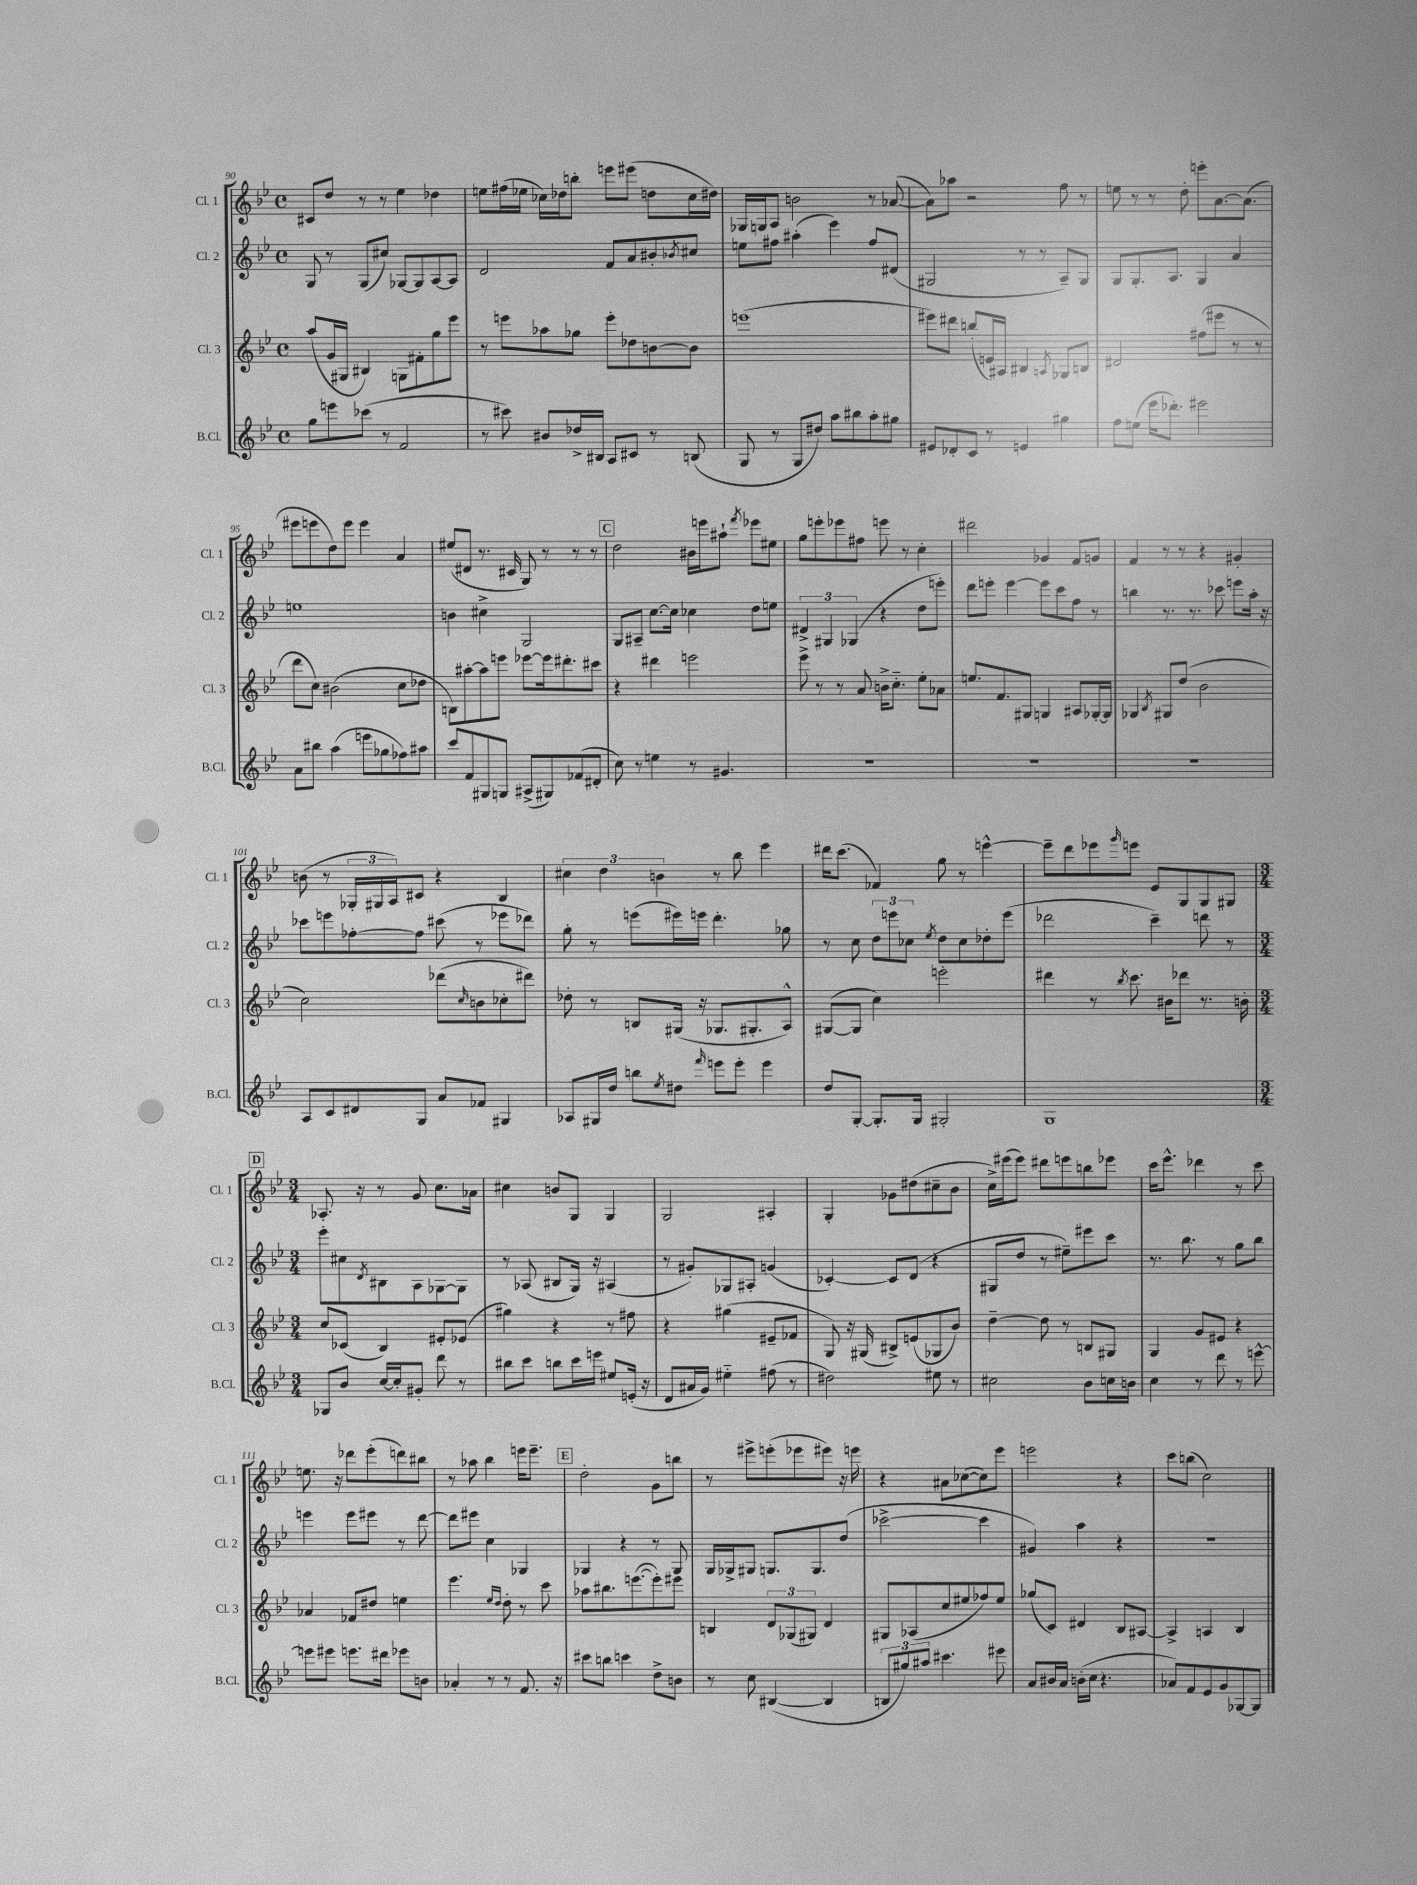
<<
\new StaffGroup <<
\new Staff = "s0" \with { instrumentName = "Cl. 1" shortInstrumentName = "Cl. 1" } {
    \clef treble \key bes \major \defaultTimeSignature \time 4/4
    cis'8 d''8 r8 r8 ees''4 des''4 |
    e''8 fis''16( ees''16 ces''16) des''16 b''8-. e'''8 eis'''8( d''8 ces''16 dis''16) |
    ges16 g16 a8 b'2 r8 aes'8~( |
    aes'8) aes''8 r2 f''8 r8 |
    e''8 r8 r8 d''8-. e'''8-. a'8.~ a'8.( |
    eis'''8 e'''8 d''8) e'''8 e'''4 a'4 |
    eis''8( dis'8 r8. cis'16 g8) r8 r8 r8 |
    \mark \markup { \box "C" } d''2 bis'16 e'''16 ais''8-! \acciaccatura { f'''8 } ees'''8 eis''8 |
    g''8 e'''8-. ees'''8 fis''8 e'''8 r8 c''4-. |
    dis'''2 ges'4 f'8 g'8 |
    f'4 r8 r8 r4 gis'4-. |
    b'8( r8 \tuplet 3/2 { ges16-. gis16 a16) } cis'8 r4 bes4 |
    \tuplet 3/2 { cis''4 d''4 b'4 } r8 bes''8 ees'''4 |
    dis'''16 c'''8.( fes'4) g''8 r8 e'''4~-^ |
    e'''8-- d'''8 ees'''8 \grace { g'''16 } e'''8 ees'8 g8 g8 gis8 |
    \mark \markup { \box "D" } \numericTimeSignature \time 3/4 aes8.-. r16 r8 g'8 c''8. aes'16 |
    cis''4 b'8 g8 g4 |
    g2 ais4-. |
    g4-. ges'8 dis''8( cis''8-- bes'8 |
    c''16->) eis'''16( eis'''8) dis'''8 e'''8 b''8 ees'''8 |
    c'''16 ees'''8.-^ des'''4 r8 c'''8 |
    e''8. r16 des'''8 ees'''8-.( d'''8) bis''8 |
    r8 aes''8 bes''4 e'''16 e'''8.-- |
    \mark \markup { \box "E" } d''2-. g'8 b''8 |
    r8 eis'''8-> e'''8-.( ees'''8 eis'''8) r16 e'''16 |
    r4 ais'8 ces''8~( ces''8) ees'''8 |
    e'''2 r4 |
    c'''8 b''8( c''2) \bar "|." |
}
\new Staff = "s1" \with { instrumentName = "Cl. 2" shortInstrumentName = "Cl. 2" } {
    \clef treble \key bes \major \defaultTimeSignature \time 4/4
    g8 r8 g8( cis''8) ges8~ ges8 a8~ a8 |
    d'2 f'8 a'8 bis'8-. \acciaccatura { bes'8 } cis''8 |
    e''8 fis''8 ais''4-.( ees'''4) fis''8 dis'8( |
    gis2 r8 r8 a8--) gis8 |
    g8 g8.-. a8. g4 a'4 |
    e''1 |
    b'4 cis''4-> g2 |
    \mark \markup { \box "C" } g8 ais8-- c''8.~ c''16 ces''4 d''8 e''8 |
    \tuplet 3/2 { dis'4-> gis4 ges4( } r4 d''8 e'''8-.) |
    d'''8 e'''8-. e'''4~ e'''8 c'''8 f''8 r8 |
    b''4 r8. r8. ces'''8 e'''8 a''16-. r16 |
    ces'''8 e'''8 fes''8~-. fes''8 cis'''8( r8 ees'''8 des'''8) |
    g''8-. r8 e'''8( eis'''16) e'''16 d'''4.-. ges''8 |
    r8 c''8 \tuplet 3/2 { d''8 e'''8 ces''8 } \acciaccatura { ees''8 } d''8 ces''8 des''8-. e'''8( |
    des'''2 c'''4--) d'''8 r8 |
    \mark \markup { \box "D" } \numericTimeSignature \time 3/4 ees'''8-. cis''8 \acciaccatura { d'8 } bis8 a8 ges8~ ges8 |
    r8 aes8( bis8 g16) r16 ais4( |
    r8 gis'8-.) ges8 ais8-. g'4( |
    ces'4~-.) ces'8 d'8( r4 |
    gis8 d''8 r8 eis''8--) eis'''8 c'''8 |
    r8. bes''8. r8 g''8 bes''8 |
    e'''4 e'''8 eis'''8 r8 d'''8~ |
    d'''8 eis'''8 c''4 ges4 |
    \mark \markup { \box "E" } ges4 r4 r8 ges8 |
    g16 ges16-> gis8 g8. g8. d''8( |
    ces'''2~-> ces'''4 |
    gis'4) a''4 r4 |
    R2. \bar "|." |
}
\new Staff = "s2" \with { instrumentName = "Cl. 3" shortInstrumentName = "Cl. 3" } {
    \clef treble \key bes \major \defaultTimeSignature \time 4/4
    a''8( g'16 gis16 bis4) g8 fis'8-. g''8 ees'''8 |
    r8 e'''8 aes''8 ges''8 e'''8-. des''8 b'8~ b'8 |
    e'''1( |
    eis'''8) dis'''8 b''8-.( e'16) ais16 bis4 \acciaccatura { a8 } ges8 b8 |
    dis'2 fis''8( eis'''8 r8 r8 |
    d'''8 c''8) bis'2( c''8 des''8 |
    b8) ais''8~-. ais''8 e'''8 ees'''8~ ees'''16 dis'''8.-. cis'''8 |
    \mark \markup { \box "C" } r4 dis'''4 e'''2 |
    ees'''8-> r8 r8 a'8 b'16-> c''8.-_ ees''8-. aes'8 |
    e''8. f'8. gis8 g4 ais8 ges16~-. ges16 |
    ges4 \acciaccatura { bes8 } gis8 d''8( bes'2 |
    c''2) des'''8( \grace { c''16 } b'8 ces''8-. dis'''8) |
    des''8-. r8 b8 gis16( r16 ges8. gis8.-. a8-^) |
    gis8~( gis8 c''4) e'''2-. |
    dis'''4 r8 \acciaccatura { bes''8 } c'''8. bis'16 des'''8 r8. b'16-. |
    \mark \markup { \box "D" } \numericTimeSignature \time 3/4 c''8 ces'8( bes4) eis'8-. ees'8( |
    gis''4) r4 r8 fis''8 |
    r4 gis''4( eis'8-- fes'8 |
    g8) r16 gis16( bis8->) e'8( ges8 bes'8) |
    d''4~-- d''8 r8 b8 gis8 |
    g4 g'8 eis'8 r4 |
    aes'4 fes'8 dis''8 e''4 |
    ees'''4. \grace { ees''16 d''16 } d''8-. r8 c'''8 |
    \mark \markup { \box "E" } aes''8 bis''8. e'''8.~( e'''8-.) eis'''8 |
    b4 \tuplet 3/2 { d'8 ges8( gis8) } d'4 |
    gis8 aes8( c''8 eis''8 fes''8) eis''8 |
    ges''8( c'8) dis'4 bes8 ais8~ |
    ais4-> a4 bes4 \bar "|." |
}
\new Staff = "s3" \with { instrumentName = "B.Cl." shortInstrumentName = "B.Cl." } {
    \clef treble \key bes \major \defaultTimeSignature \time 4/4
    g''8 e'''8 ces'''8( r8 f'2 |
    r8 cis'''8) bis'8 des''16-> bis16 a8 cis'8 r8 b8( |
    g8 r8 g8 dis''8) a''8 bis''8 a''8-. gis''8 |
    eis'8 des'8-. c'8 r8 e'4 gis''4 |
    f''8 e''8( ees'''16 des'''8.-.) eis'''2 |
    a'8 bis''8 a''4( e'''8 ges''8 fes''8) ais''8 |
    c'''8 f'8 gis8 g8 ais8->( gis8) fes'8( dis'8-. |
    \mark \markup { \box "C" } c''8) r8 e''4 r8 gis'4. |
    R1 |
    R1 |
    R1 |
    a8 c'8 dis'8 g8 a'8 fes'8 gis4 |
    aes8 gis16 d''16 b''8 \acciaccatura { ees''8 } dis''8 \grace { f'''16 } e'''8 e'''8-. e'''4 |
    d''8 g8~-. g8.-. g16 gis2-. |
    g1 |
    \mark \markup { \box "D" } \numericTimeSignature \time 3/4 ges8 bes'8 c''16~ c''16-. gis'8-. d'''8 r8 |
    bis''8 c'''8 b''8 c'''16 e'''16 eis''8 e'16-.( r16 |
    d'8 ais'16 g'16) eis''4-_ fis''8( r8 |
    dis''2) eis''8 r8 |
    cis''2 bes'8 c''16 b'16 |
    c''4 r8 d'''8 r8 e'''8~-^ |
    e'''8 eis'''8 e'''8. dis'''16 ees'''8 b'8 |
    aes'4-. r8 r8 f'8. r16 |
    \mark \markup { \box "E" } cis'''8 b''8 c'''4 d''8-> b'8 |
    r8 c''8 bis4~( bis4 |
    \tuplet 3/2 { b8 gis''8) ais''8 } cis'''4. eis'''8 |
    a'8 bis'16 a'16 b'16-.( c''16 r4. |
    aes'8) f'8 ees'8 g'8 ges8~ ges8 \bar "|." |
}
>>
>>
\layout { \context { \Score currentBarNumber = #90 } }
